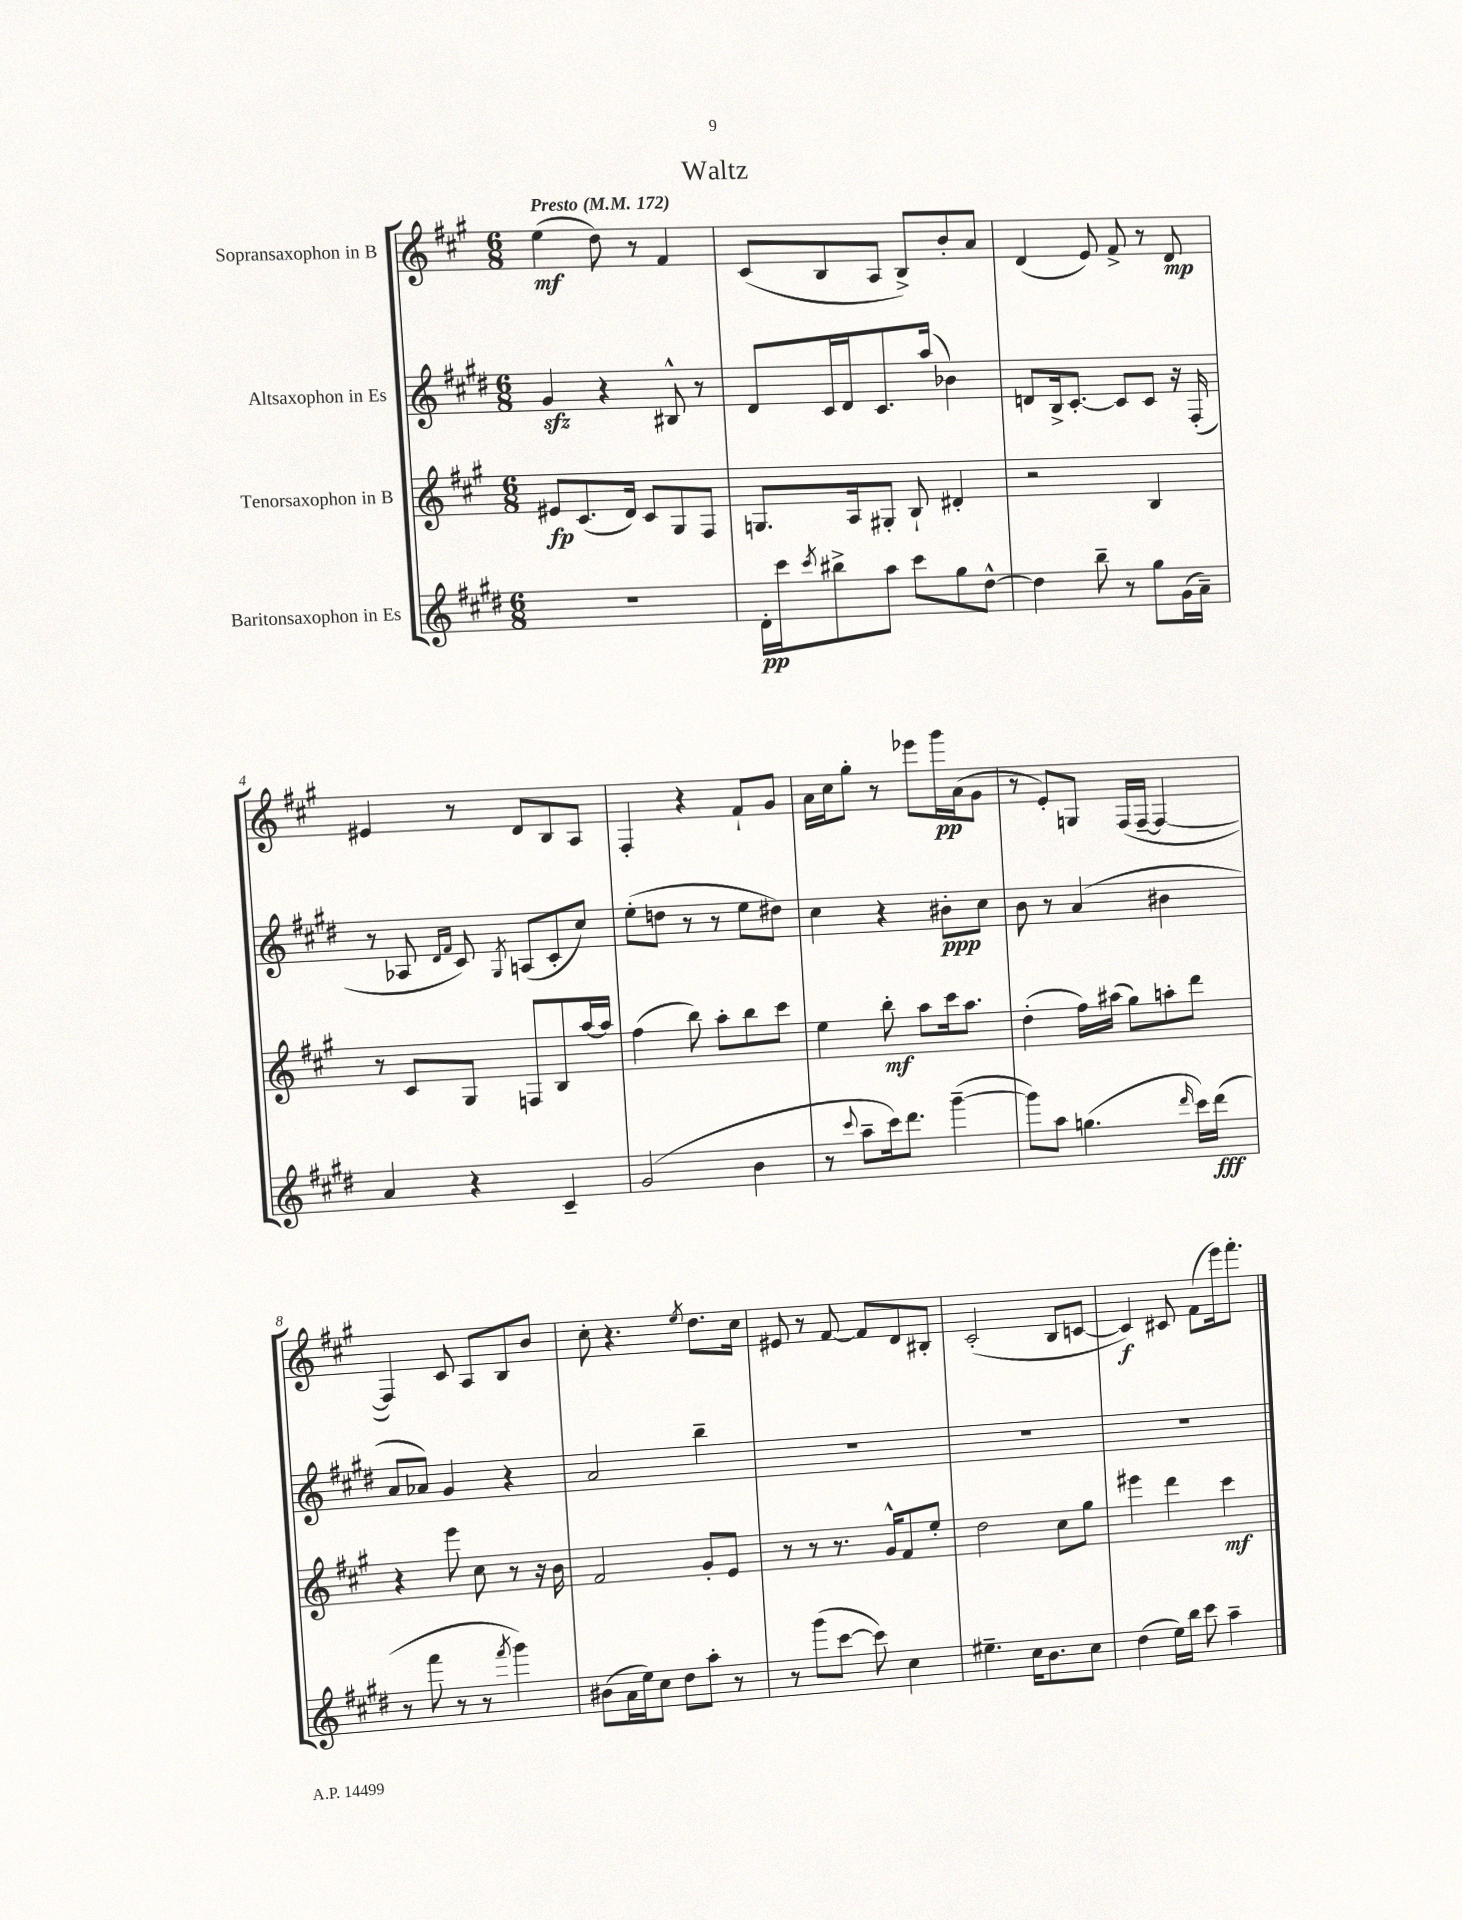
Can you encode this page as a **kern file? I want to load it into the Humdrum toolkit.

**kern	**kern	**kern	**kern
*staff4	*staff3	*staff2	*staff1
*clefG2	*clefG2	*clefG2	*clefG2
*k[f#c#g#d#]	*k[f#c#g#]	*k[f#c#g#d#]	*k[f#c#g#]
*M6/8	*M6/8	*M6/8	*M6/8
*MM172	*MM172	*MM172	*MM172
2.r	8e#/L	4g#/	(4ee\
.	(8.c#/	.	.
.	.	4r	8dd\)
.	16d/Jk)	.	.
.	8c#/L	.	8r
.	8G#/	8B#^^/	4f#/
.	8F#/J	8r	.
=	=	=	=
16d#'\LL	8.G/L	8d#/L	(8c#/L
16ccc#\J	.	.	.
8qccc#/	.	.	.
8bb#^\	.	16c#/L	8B/
.	16A/k	16d#/J	.
8aa\J	8G#'/J	8.c#/	8A/J
8ccc#\L	8B`/	.	8B^/L)
.	.	(16aa/Jk	.
8gg#\	4d#'/	4b-\)	8b'/
[8dd#^^\J	.	.	8a/J
=	=	=	=
4dd#\]	2r	8d/L	(4d/
.	.	16B^/k	.
.	.	[8.c#'/J	.
8bb~\	.	.	8e/)
8r	.	8c#/]L	8f#^/
8gg#\L	4B/	8c#/J	8r
(16g#\L	.	16r	8d/
16a~\JJ)	.	(16F#'/	.
=	=	=	=
4a/	8r	8r	4e#/
.	8c#/L	8A-/	.
.	.	16qqd#/LL	.
.	.	16qqf#/JJ	.
4r	8G#/J	8c#/)	8r
.	.	8qG#/	.
.	8F/L	(8A/L	8d/L
4c#~/	8B/	8c#'/	8B/
.	[16aa/L	8cc#/J)	8A/J
.	16aa/]JJ	.	.
=	=	=	=
(2g#/	(4ff#\	(8ee'\L	4F#'/
.	.	8dd\J	.
.	8bb\)	8r	4r
.	8aa'\L	8r	.
4b\	8bb\	8ee\L	8f#`/L
.	8ccc#\J	8dd#\J)	8g#/J
=	=	=	=
8r	4ee\	4cc#\	16a\LL
.	.	.	16cc#\J
8qqccc#/	.	.	.
8aa~\L	.	.	8gg#'\J
16ccc#\k)	8bb'\	4r	8r
8.ddd#\J	.	.	.
.	8aa\L	.	8eee-\L
([4ggg#~\	16ccc#\k	8b#'\L	16ggg#\L
.	8.aa\J	.	(16a\J
.	.	8cc#\J	8g#\J
=	=	=	=
8ggg#\]L)	(4dd'\	8b\	8r
8aa\J	.	8r	8e'/L)
(4.gg\	16ff#\LL)	(4a/	8G/J
.	(16aa#\JJ	.	.
.	8gg#\L)	.	(16F#/LL
.	.	.	[16F#~/JJ
.	8aa'\	4b#\	4F#/_
16qqddd#/	.	.	.
16ccc#\LL)	8ddd\J	.	.
(16ddd#\JJ	.	.	.
=	=	=	=
8r	4r	8a/L	4F#/])
8fff#\	.	8a-/J)	.
8r	8eee\	4g#/	8c#/
8r	8cc#\	.	8A/L
8qfff#/	.	.	.
4ggg#\)	8r	4r	8B/
.	16r	.	8b/J
.	16b\	.	.
=	=	=	=
(8b#\L	2f#/	2a/	8cc#'\
16a\L	.	.	4.r
16ee\J)	.	.	.
8cc#\J	.	.	.
8dd#\L	.	.	.
.	.	.	8qee/
8aa'\J	8g#'/L	4bb~\	8.dd\L
8r	8e/J	.	.
.	.	.	16cc#\Jk
=	=	=	=
8r	8r	2.r	8e#/
(8ggg#\L	8r	.	8r
[8ccc#\J	8.r	.	[8f#/
8ccc#\])	.	.	8f#/]L
.	16g#^^/LK	.	.
4cc#\	8f#/	.	8d/
.	8ee'/J	.	8B#'/J
=	=	=	=
4.ee#~\	2dd\	2.r	(2c#'/
16cc#\LK	.	.	.
8.b\	.	.	.
.	8cc#\L	.	8B/L
8cc#\J	8gg#\J	.	[8c/J
=	=	=	=
(4dd#\	4eee#\	2.r	4c/])
16ee\LL)	4ddd\	.	8c#/
16bb\JJ	.	.	.
8ccc#\	.	.	(8f#\L
4aa~\	4ccc#\	.	16eee\k)
.	.	.	8.fff#'\J
==	==	==	==
*-	*-	*-	*-
